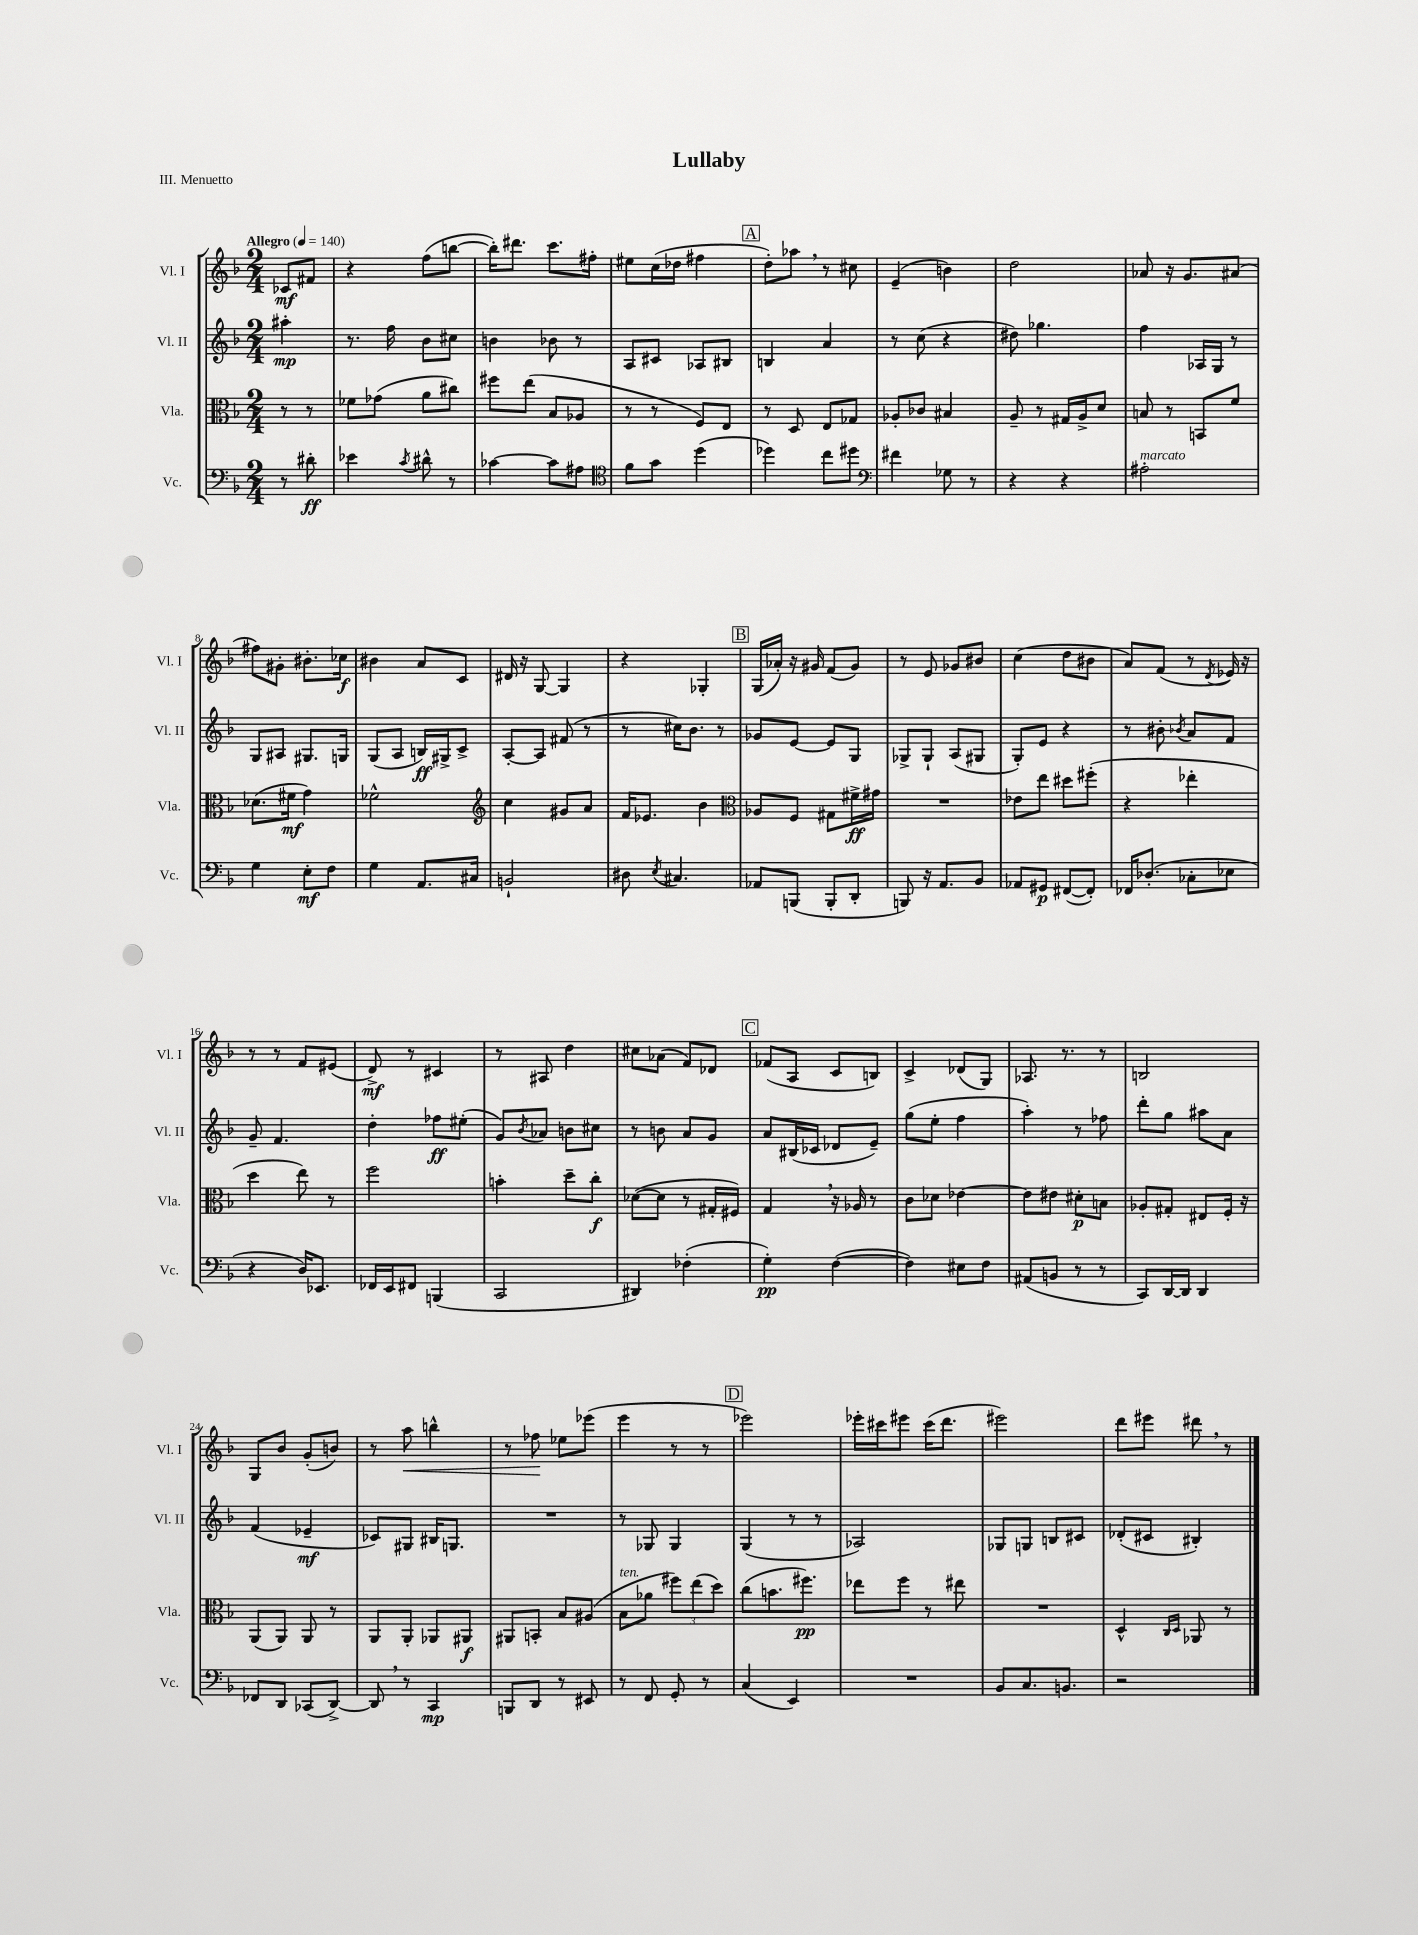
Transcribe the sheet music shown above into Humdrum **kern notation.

**kern	**kern	**kern	**kern
*staff4	*staff3	*staff2	*staff1
*clefF4	*clefC3	*clefG2	*clefG2
*k[b-]	*k[b-]	*k[b-]	*k[b-]
*M2/4	*M2/4	*M2/4	*M2/4
*MM140	*MM140	*MM140	*MM140
8r	8r	4aa#'	8c-
8d#'	8r	.	8f#
=	=	=	=
4e-	8f-	8.r	4r
.	(8g-	.	.
.	.	16ff	.
8qc	.	.	.
8d#^^	8a	8b-	(8ff
8r	8cc#)	8cc#	[8bb
=	=	=	=
[4c-	8ff#	4b	16bb'])
.	.	.	8.ddd#
.	(8ee	.	.
8c-]	8B-	8b-	8.ccc
8A#	8A-	8r	.
.	.	.	16ff#'
=	=	=	=
*clefC4	*	*	*
8f	8r	8A	8ee#
8g	8r	8c#	(16cc
.	.	.	16dd-
(4dd	8F)	8A-	4ff#
.	8E	8B#	.
=	=	=	=
4dd-)	8r	4B	8dd')
.	8D	.	8aa-
8cc	8E	4a	8r
8dd#	8G-	.	8cc#
=	=	=	=
*clefF4	*	*	*
4f#	8A-'	8r	(4e~
.	8c-	(8cc	.
8G-	4B#	4r	4b)
8r	.	.	.
=	=	=	=
4r	8A~	8dd#)	2dd
.	8r	4.gg-	.
4r	16G#	.	.
.	16A^	.	.
.	8d	.	.
=	=	=	=
2A#'	8B	4ff	8a-
.	8r	.	16r
.	.	.	8.g
.	8BB	16A-	.
.	.	16G	.
.	8f	8r	(8a#
=	=	=	=
4G	(8.d-	8G	8ff#)
.	.	8A#	8g#'
.	16f#	.	.
8E'	4g)	8.G#	8.b#'
8F	.	.	.
.	.	16G	16cc-
=	=	=	=
4G	2f-^^	(8G	4b#
.	.	8A	.
8.AA	.	16B)	8a
.	.	16G#^	.
.	.	8c^	8c
16C#	.	.	.
=	=	=	=
*	*clefG2	*	*
2BB`	4cc	[8A'	16d#
.	.	.	16r
.	.	8A]	[8G
.	8g#	(8f#	4G]
.	8a	8r	.
=	=	=	=
8D#	16f	8r	4r
.	8.e-	.	.
8qE	.	.	.
4.C#	.	16cc#)	.
.	.	8.b-	.
.	4b-	.	4G-'
.	.	8r	.
=	=	=	=
*	*clefC3	*	*
8AA-	8A-	8g-	(16G
.	.	.	16a-')
(8BBB	8F	[8e	16r
.	.	.	16g#
8BBB'	8G#	8e]	(8f
8DD'	16f#^	8G	8g#)
.	16g#	.	.
=	=	=	=
8BBB)	2r	8G-^	8r
16r	.	8G-`	8e
8.AA	.	.	.
.	.	(8A	8g-
8BB-	.	8G#	8b#
=	=	=	=
8AA-	8e-	8G')	(4cc
8GG#	8ee	8e	.
([8FF#	8dd#	4r	8dd
8FF#'])	(8ff#'	.	8b#
=	=	=	=
16FF-	4r	8r	8a)
(8.D-'	.	.	.
.	.	8b#'	(8f
.	.	8qb-	.
8C-'	4ee-'	8a	8r
.	.	.	8qd
8E-	.	8f	16e-)
.	.	.	16r
=	=	=	=
4r	4dd	8g~	8r
.	.	4.f	8r
16D)	8ee)	.	8f
8.EE-	.	.	.
.	8r	.	(8e#
=	=	=	=
16FF-	2ff	4dd'	8d^)
16EE	.	.	.
8FF#	.	.	8r
(4BBB	.	8ff-	4c#
.	.	(8ee#'	.
=	=	=	=
2CC	4b'	8g)	8r
.	.	8qb-	.
.	.	8a-	8A#
.	8dd~	8b	4dd
.	8cc'	8cc#	.
=	=	=	=
4DD#)	([8d-	8r	8cc#
.	8d-]	8b	(8a-
(4F-'	8r	8a	8f)
.	16G#'	8g	8d-
.	16F#)	.	.
=	=	=	=
4G')	4G	8a	(8f-
.	.	(16B#	8A
.	.	16c-	.
([4F	16r	8d-	8c
.	16A-	.	.
.	8r	8e~)	8B)
=	=	=	=
4F])	8c	(8gg	4c^
.	8d-	8ee'	.
8E#	[4e-	4ff	(8d-
8F	.	.	8G)
=	=	=	=
(8AA#	8e-]	4aa')	8.A-
8BB	8e#	.	.
.	.	.	8.r
8r	8d#'	8r	.
8r	8B	8ff-	8r
=	=	=	=
8CC)	8A-'	8ddd'	2B
[16DD	8G#'	8gg	.
16DD]	.	.	.
4DD	8E#	8aa#	.
.	16F'	8a	.
.	16r	.	.
=	=	=	=
8FF-	(8AA	(4f	8G
8DD	8AA)	.	8b-
(8CC-	8AA	4e-~	(8g'
[8DD^)	8r	.	8b)
=	=	=	=
8DD]	8AA	8c-)	8r
8r	8AA'	8G#	8aa
4CC	8AA-	16B#	4bb^^
.	.	8.G	.
.	8AA#	.	.
=	=	=	=
8BBB	8AA#	2r	8r
8DD	8BB'	.	8ff-
8r	8B-	.	8ee-
8EE#	(8A#	.	(8eee-
=	=	=	=
8r	8B-	8r	4eee
8FF	8a-	8G-	.
8GG'	12ff#)	4G-	8r
.	(12ee	.	.
8r	.	.	8r
.	12dd)	.	.
=	=	=	=
(4C	(8cc	(4G	2eee-)
.	8.b	.	.
4EE)	.	8r	.
.	8.ff#)	.	.
.	.	8r	.
=	=	=	=
2r	8ee-	2A-)	16eee-'
.	.	.	16ccc#
.	8ff	.	8eee#
.	8r	.	(16ccc#
.	.	.	8.ddd
.	8ee#	.	.
=	=	=	=
8BB-	2r	8G-	2eee#)
8.C	.	8G	.
.	.	8B	.
8.BB	.	.	.
.	.	8c#	.
=	=	=	=
2r	4D^^	(8d-'	8ddd
.	.	8c#	8eee#
.	16qqC	.	.
.	16qqD	.	.
.	8AA-	4B#')	8ddd#
.	8r	.	8r
==	==	==	==
*-	*-	*-	*-
